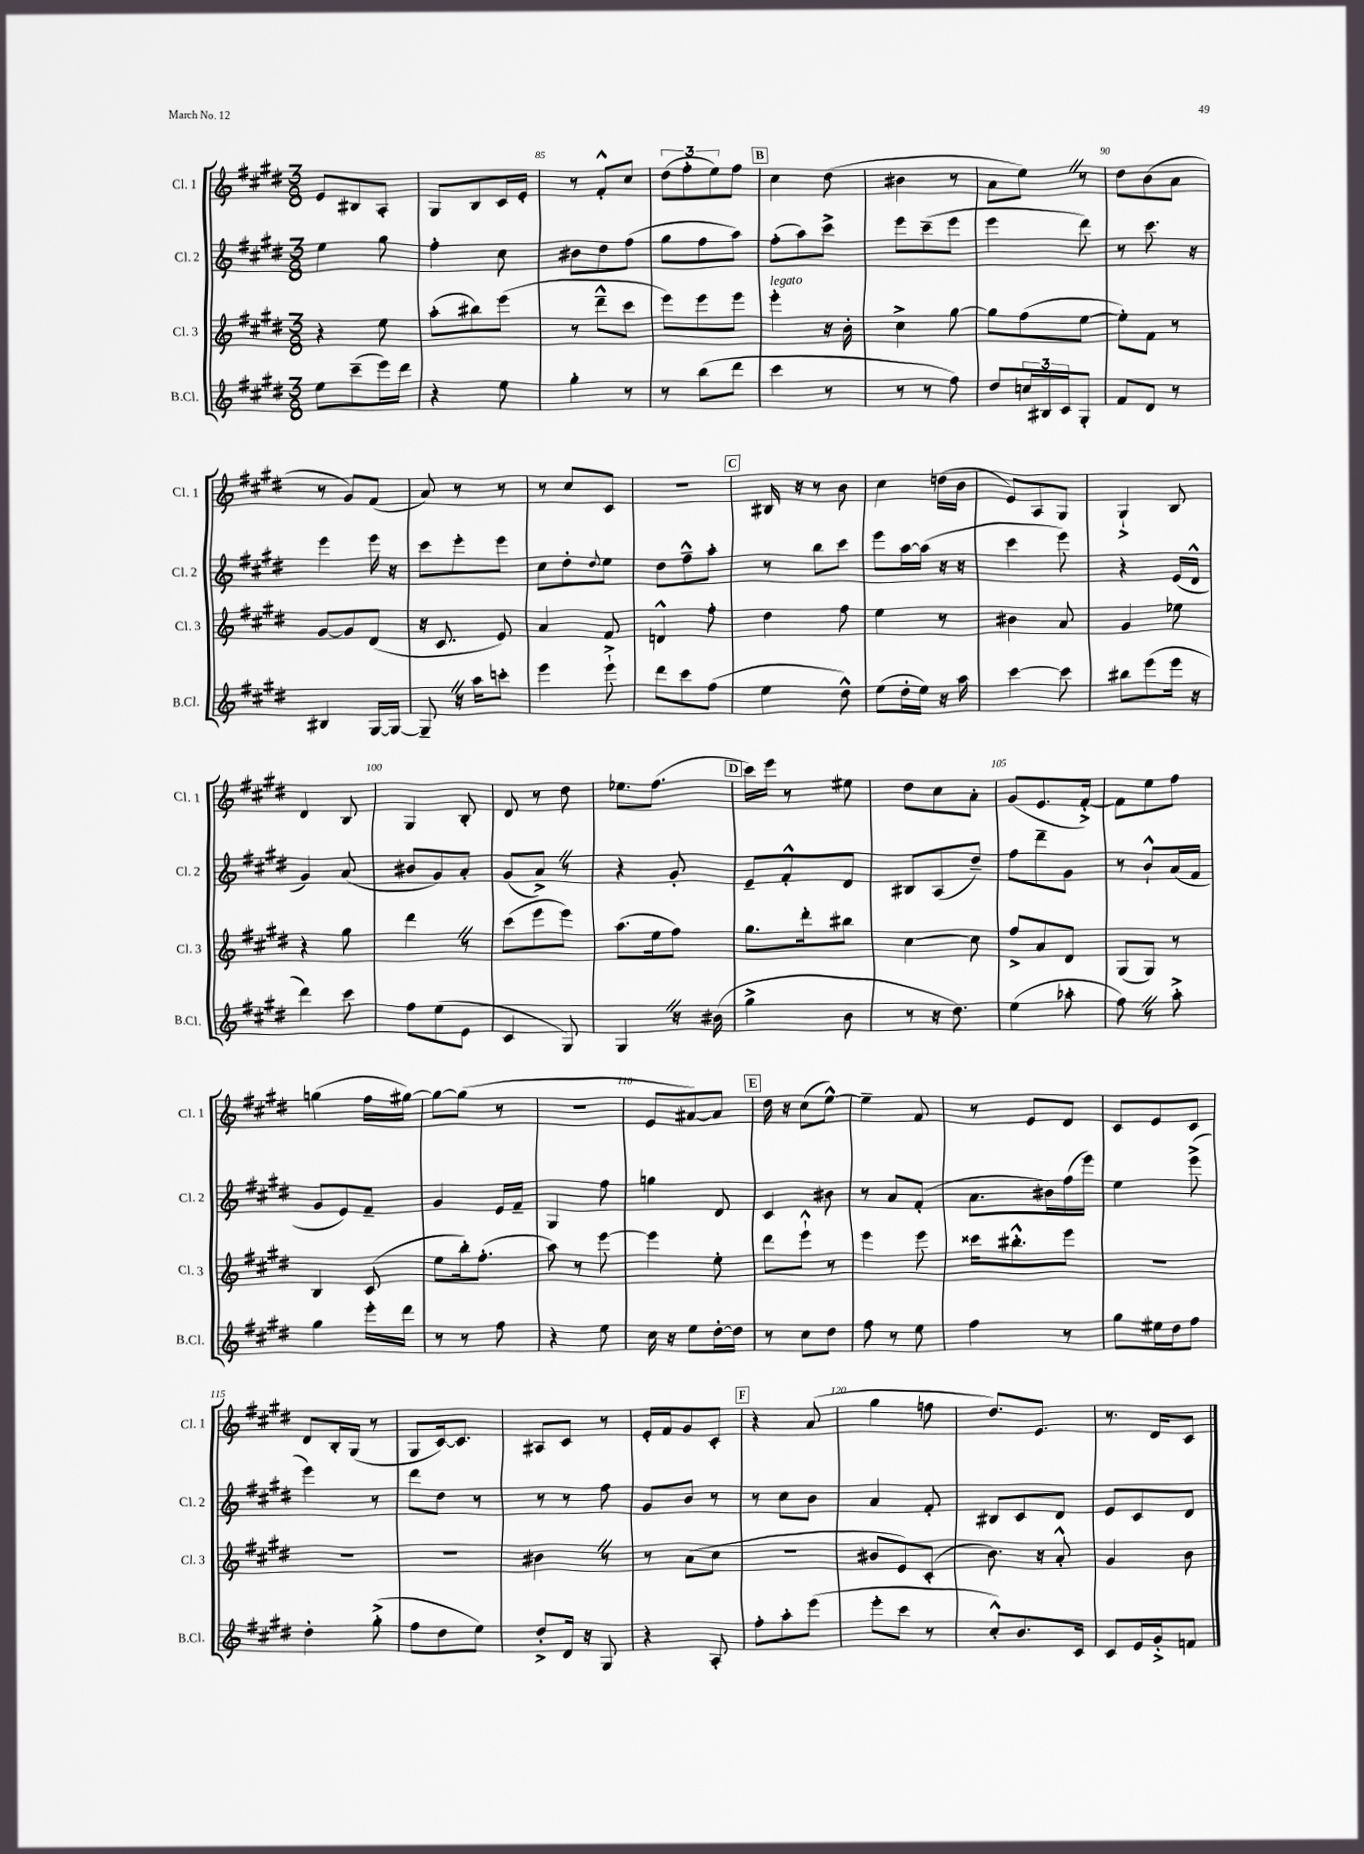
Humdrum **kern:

**kern	**kern	**kern	**kern
*part4	*part3	*part2	*part1
*staff4	*staff3	*staff2	*staff1
*I"B.Cl.	*I"Cl. 3	*I"Cl. 2	*I"Cl. 1
*I'B.Cl.	*I'Cl. 3	*I'Cl. 2	*I'Cl. 1
*clefG2	*clefG2	*clefG2	*clefG2
*k[f#c#g#d#]	*k[f#c#g#d#]	*k[f#c#g#d#]	*k[f#c#g#d#]
*M3/8	*M3/8	*M3/8	*M3/8
=83	=83	=83	=83
8ee\L	4r	4ee\	8e/L
(8ccc#~\	.	.	8B#X/
16eee\L)	8ee\	8gg#\	8A'/J
16ddd#\JJ	.	.	.
=84	=84	=84	=84
4r	(8aa'\L	4ff#'\	8G#/L
.	8bb#X\)	.	8B/
8ee\	(8eee\J	8cc#\	16c#/L
.	.	.	16e'/JJ
=85	=85	=85	=85
4gg#'\	8r	8b#X\L	8r
.	8ddd#~^^\L	8dd#\	8f#'^^/L
8r	8ccc#\J	(8ff#\J	8cc#/J
=86	=86	=86	=86
8r	8eee\L)	8gg#\L	(12dd#\L
.	.	.	12ff#'\
(8bb\L	8eee\	8ff#\	.
.	.	.	12ee\)
8ddd#\J	8eee\J	8aa\J)	8ff#\J
!!LO:REH:place=s1:t=B
=87	=87	=87	=87
!	!LO:TX:a:i:t=legato	!	!
4ccc#\	4eee'\	(8ff#'\L	4cc#\
.	.	8aa\)	.
8r	16r	8ccc#^\J	(8dd#\
.	16b'\	.	.
=88	=88	=88	=88
8r	4cc#^\	8eee\L	4b#X\
8r	.	(8ccc#~\	.
8ff#\)	[8gg#\	8eee\J	8r
=89	=89	=89	=89
8dd#/L	8gg#\L]	4eee\	8a\L
24ccn/L	(8ff#\	.	8eeZ\J)
24B#X/	.	.	.
24c#/J	.	.	.
8G#'/J	[8ee\J	8ddd#\)	8r
=90	=90	=90	=90
8f#/L	8ee'\L])	8r	8dd#\L
8d#/J	8f#\J	8.ccc#\	(8b\
8r	8r	.	8a\J
.	.	16r	.
!!LO:LB:g=z
=91	=91	=91	=91
4B#X/	[8g#/L	4eee\	8r
.	8g#/]	.	8g#/L)
[16G#/LL	(8d#/J	16eee\	(8f#/J
16G#/JJ_	.	16r	.
=92	=92	=92	=92
8G#~Z/]	16r	8ccc#\L	8a/)
.	8.c#/	.	.
16r	.	8eee'\	8r
16aa\KL	.	.	.
8cccn'\J	8e/)	8eee\J	8r
=93	=93	=93	=93
4eee\	4a/	8cc#\L	8r
.	.	8dd#'\	8cc#/L
.	.	8qqdd#/	.
8eee`^\	8f#/	8ee\J	8c#/J
=94	=94	=94	=94
8ddd#\L	4dn^^/	8dd#\L	4.r
8ccc#\	.	8ff#~^^\	.
(8ff#\J	8ff#'\	8aa'\J	.
!!LO:REH:place=s1:t=C
=95	=95	=95	=95
4ee\	4dd#\	8r	16B#X/
.	.	.	16r
.	.	8bb\L	8r
8dd#^^\)	8ff#\	8ccc#\J	8b\
=96	=96	=96	=96
(8ee\L	4ee\	8eee\L	4cc#\
16dd#'\L	.	[16aa\L	.
16ee\JJ)	.	(16aa\JJ]	.
16r	8r	16r	(16ddn\LL
16aa\	.	16r	16b\JJ
=97	=97	=97	=97
[4ccc#\	4b#X\	4ccc#\	8e/L)
.	.	.	8A/
8ccc#\]	8a/	8eee\)	8G#/J
=98	=98	=98	=98
8bb#X\L	4g#/	4r	4G#`^/
(8eee\	.	.	.
16eee\Jk	8ee-X\	(16e/LL	8B/
16r	.	16d#^^/JJ	.
!!LO:LB:g=z
=99	=99	=99	=99
4ddd#\)	4r	4g#/)	4d#/
8ccc#\	8gg#\	(8a/	8B/
=100	=100	=100	=100
8ff#\L	4ddd#Z\	8b#X/L	4G#/
(8ee\	.	8g#/)	.
8e\J	8r	8a'/J	8B'/
=101	=101	=101	=101
4c#/	(8ccc#\L	(8g#/L	8d#/
.	8eee\	8a^Z/J)	8r
8G#/)	8eee\J)	8r	8dd#\
=102	=102	=102	=102
4G#Z/	(8.aa\L	4r	8.ee-X\L
.	16ee\k	.	(8.ff#\J
16r	8ff#\J)	8g#'/	.
(16b#X\	.	.	.
!!LO:REH:place=s1:t=D
=103	=103	=103	=103
4gg#^\	8.gg#\L	8e~/L	16ccc#\LL)
.	.	.	16eee\JJ
.	.	8f#'^^/	8r
.	16ddd#'\k	.	.
8b\	8bb#X\J	8d#/J	8ee#X\
=104	=104	=104	=104
8r	[4cc#\	8B#X/L	8dd#\L
16r	.	(8A/	8cc#\
8.dd#\)	.	.	.
.	8cc#\]	8dd#~/J)	8a'\J
=105	=105	=105	=105
(4ee\	8ff#^/L	8ff#\L	(8g#/L
.	8a/	8ddd#~\	8.e/
8aa-X'\	8d#/J	8g#\J	.
.	.	.	[16f#'^/Jk)
=106	=106	=106	=106
8ff#Z\)	(8G#/L	8r	8f#\L]
8r	8G#/J)	8b`^^/L	8ee\
8aa'^\	8r	(16a/L	8ff#\J
.	.	16f#/JJ	.
!!LO:LB:g=z
=107	=107	=107	=107
4gg#\	4B/	8g#/L	(4ggn\
.	.	8e/)	.
16eee'\LL	(8c#/	8f#~/J	16ff#\LL
16ddd#\JJ	.	.	[16gg#X\JJ)
=108	=108	=108	=108
8r	8ee\L	4g#/	8gg#\L_
8r	16bb'\k)	.	(8gg#\J]
.	(8.ff#'\J	.	.
8ff#\	.	16e/LL	8r
.	.	16f#~/JJ	.
=109	=109	=109	=109
4r	8aa\)	4G#/	4.r
.	8r	.	.
8ee\	[8eee\	8ff#\	.
=110	=110	=110	=110
16cc#\	4eee\]	4ggn\	8e/L
16r	.	.	.
8ee\L	.	.	[8a#X/)
[16dd#'\L	8ee'\	8d#/	8a#/J]
16dd#\JJ]	.	.	.
!!LO:REH:place=s1:t=E
=111	=111	=111	=111
8r	8ddd#\L	4c#/	16dd#\
.	.	.	16r
8cc#\L	8eee`^^\J	.	(8cc#\L
8dd#\J	8r	8b#X\	[8ee^^\J)
=112	=112	=112	=112
8ff#\	4eee\	8r	4ee~\]
8r	.	8a/L	.
8ee\	8eee\	(8f#'/J	8f#/
=113	=113	=113	=113
4ff#\	16ccc##X\KL	8.a\L	8r
.	8.bb#X'^^\	.	.
.	.	.	8e/L
.	.	16b#X\L)	.
8r	8eee\J	(16ff#\	8d#/J
.	.	16eee\JJ)	.
=114	=114	=114	=114
8gg#\L	4.r	4ee\	8c#/L
16ee#X\L	.	.	8e/
16dd#\J	.	.	.
8ff#\J	.	(8eee^\	8c#/J
!!LO:LB:g=z
=115	=115	=115	=115
4dd#'\	4.r	4eee\)	8d#/L
.	.	.	16B'/L
.	.	.	(16G#/JJ
(8gg#'^\	.	8r	8r
=116	=116	=116	=116
8ff#\L	4.r	8ddd#\L	8G#/L
8dd#\	.	8dd#\J	[16c#/k)
.	.	.	8.c#/J]
8ee\J)	.	8r	.
=117	=117	=117	=117
8dd#'^/L	4b#XZ\	8r	8A#X/L
16d#/Jk	.	8r	8c#/J
16r	.	.	.
8G#/	8r	8ff#\	8r
=118	=118	=118	=118
4r	8r	8g#/L	16e'/LL
.	.	.	16f#/J
.	(8a\L	8b/J	8g#/
8A'/	8cc#\J	8r	8c#'/J
!!LO:REH:place=s1:t=F
=119	=119	=119	=119
8ff#'\L	4.r	8r	4r
8aa'\	.	8cc#\L	.
(8eee\J	.	8b\J	(8a/
=120	=120	=120	=120
8eee'\L	8b#X/L	4a/	4gg#\
8ccc#\J	8e/)	.	.
8r	(8c#'/J	8f#'/	8ffn\
=121	=121	=121	=121
8cc#'^^/L)	8.b\)	8B#X/L	8.dd#/L)
8.b/	.	8c#/	.
.	16r	.	8.e/J
.	8a'^^/	8d#/J	.
16c#/Jk	.	.	.
=122	=122	=122	=122
8c#/L	4g#/	8e/L	8.r
16e/L	.	8c#/	.
16g#'^/J	.	.	16d#/KL
8fn/J	8b\	8d#/J	8c#/J
==	==	==	==
*-	*-	*-	*-
